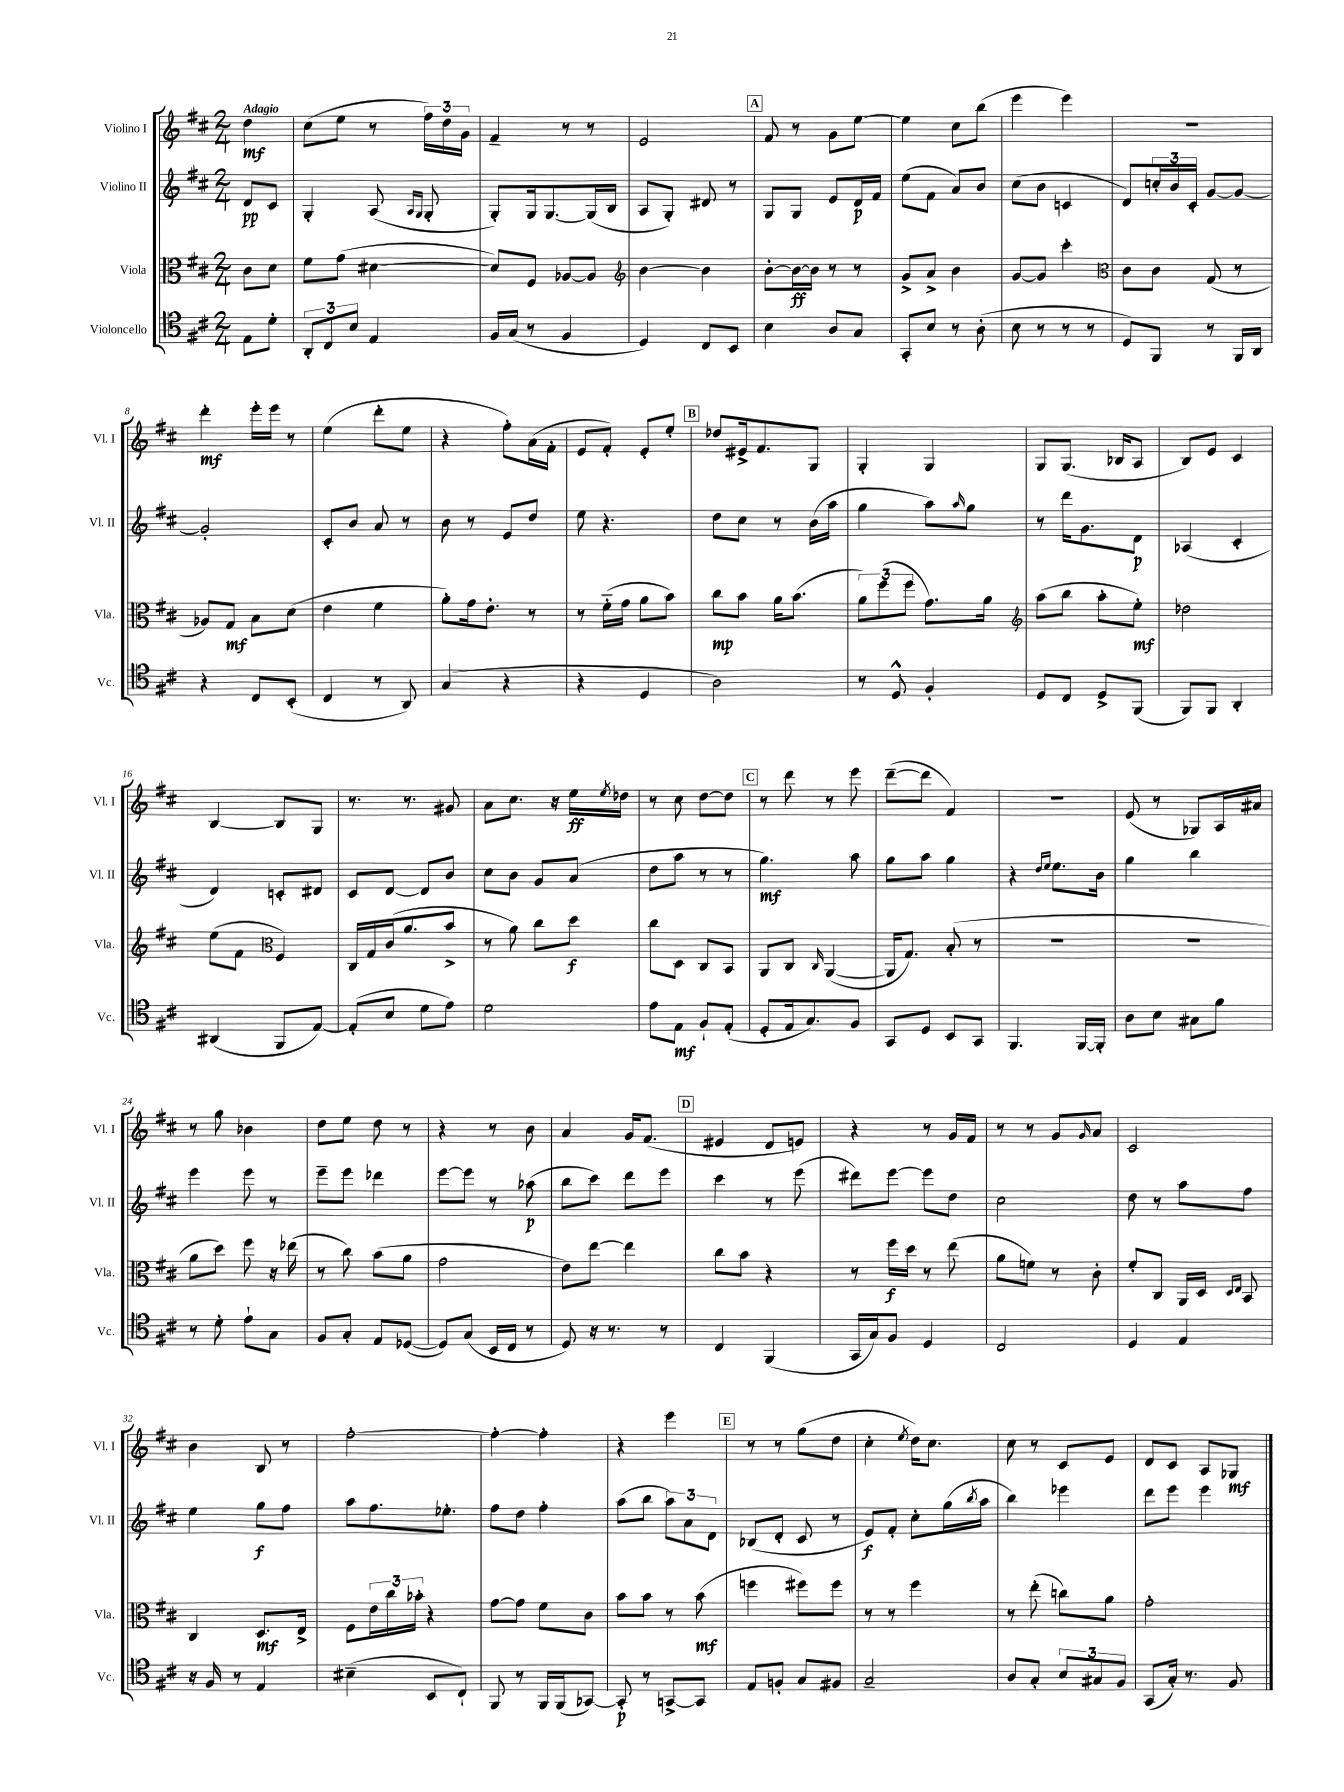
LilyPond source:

<<
\new StaffGroup <<
\new Staff = "s0" \with { instrumentName = "Violino I" shortInstrumentName = "Vl. I" } {
    \clef treble \key d \major \numericTimeSignature \time 2/4 \partial 4 \tempo "Adagio"
    d''4\mf |
    cis''8( e''8 r8 \tuplet 3/2 { fis''16) d''16 g'16 } |
    fis'4-- r8 r8 |
    e'2 |
    \mark \markup { \box "A" } fis'8 r8 g'8 e''8~ |
    e''4 cis''8 b''8( |
    e'''4 e'''4) |
    R2 |
    d'''4-.\mf e'''16-. e'''16 r8 |
    e''4( d'''8-. e''8 |
    r4 fis''8-.) a'16( fis'16-. |
    e'8 fis'8-.) e'8-. e''8-. |
    \mark \markup { \box "B" } des''8 eis'16-> fis'8. g8 |
    g4-. g4 |
    g8 g8.( bes16 a8 |
    b8) e'8 cis'4 |
    b4~ b8 g8 |
    r8. r8. gis'8 |
    a'8 cis''8. r16 e''16\ff \acciaccatura { e''8 } des''16 |
    r8 cis''8 d''8~ d''8 |
    \mark \markup { \box "C" } r8 d'''8 r8 e'''8 |
    d'''8~--( d'''8 fis'4) |
    r2 |
    e'8( r8 ges8) a16 ais'16 |
    r8 g''8 bes'4 |
    d''8 e''8 d''8 r8 |
    r4 r8 b'8 |
    a'4 g'16 fis'8.( |
    \mark \markup { \box "D" } eis'4 d'8 e'8) |
    r4 r8 g'16 fis'16 |
    r8 r8 g'8 \grace { g'16 } a'8 |
    cis'2 |
    b'4 b8 r8 |
    fis''2~-. |
    fis''4~-. fis''4-. |
    r4 e'''4 |
    \mark \markup { \box "E" } r8 r8 g''8( d''8 |
    cis''4-. \acciaccatura { e''8 } d''16) cis''8. |
    cis''8 r8 cis'8 e'8 |
    d'8 cis'8 a8 ges8\mf \bar "|." |
}
\new Staff = "s1" \with { instrumentName = "Violino II" shortInstrumentName = "Vl. II" } {
    \clef treble \key d \major \numericTimeSignature \time 2/4 \partial 4
    d'8\pp cis'8 |
    g4-. a8( \grace { a16 g16 } g8-. |
    g8-.) g16 g8.~ g16( b16 |
    a8 g8-.) dis'8 r8 |
    \mark \markup { \box "A" } g8 g8 e'8 d'16\p fis'16 |
    e''8( fis'8 a'8) b'8 |
    cis''8( b'8 c'4 |
    d'8) \tuplet 3/2 { c''16-. b'16 cis'16-. } g'8~ g'8~ |
    g'2-. |
    cis'8-. b'8 a'8 r8 |
    b'8 r8 e'8 d''8 |
    e''8 r4. |
    \mark \markup { \box "B" } d''8 cis''8 r8 b'16( a''16 |
    g''4 a''8) \grace { a''16 } g''8 |
    r8 d'''16 g'8. d'8\p |
    aes4( cis'4-. |
    d'4) c'8-. dis'8 |
    cis'8 d'8~ d'8 b'8 |
    cis''8 b'8 g'8 a'8( |
    d''8 a''8 r8 r8 |
    \mark \markup { \box "C" } g''4.\mf) a''8 |
    g''8 a''8 g''4 |
    r4 \grace { d''16 e''16 } e''8. b'16 |
    g''4 b''4 |
    e'''4 e'''8 r8 |
    e'''8-- e'''8 des'''4 |
    e'''8~ e'''8 r8 aes''8\p( |
    b''8 cis'''8) d'''8 e'''8 |
    \mark \markup { \box "D" } cis'''4 r8 e'''8( |
    dis'''8) e'''8~ e'''8 d''8 |
    cis''2 |
    d''8 r8 a''8 fis''8 |
    e''4 g''8\f fis''8 |
    a''8 fis''8. ees''8.-. |
    fis''8 d''8 fis''4-. |
    a''8( b''8 \tuplet 3/2 { a''8) a'8 d'8 } |
    \mark \markup { \box "E" } bes8( d'8-. cis'8 r8 |
    e'8\f) fis'8-. cis''8-. g''16( \acciaccatura { b''8 } a''16 |
    b''4) ees'''4 |
    d'''8 e'''8 e'''4 \bar "|." |
}
\new Staff = "s2" \with { instrumentName = "Viola" shortInstrumentName = "Vla." } {
    \clef alto \key d \major \numericTimeSignature \time 2/4 \partial 4
    cis'8 d'8 |
    fis'8 g'8( dis'4~ |
    dis'8) fis8 aes8~ aes8 |
    \clef treble b'4~ b'4 |
    \mark \markup { \box "A" } b'8~-. b'16~\ff b'16 r8 r8 |
    g'8-> a'8-> b'4 |
    g'8~ g'8 cis'''4-. |
    \clef alto cis'8 cis'8 g8( r8 |
    aes8) g8\mf b8 d'8( |
    e'4 fis'4 |
    a'8-.) g'16 e'8.-. r8 |
    r8 fis'16-_( g'16 a'8 b'8) |
    \mark \markup { \box "B" } cis''8\mp b'8 a'16 b'8.( |
    \tuplet 3/2 { a'8) fis''8( fis''8 } g'8.) a'16 |
    \clef treble a''8( b''8 a''8-. e''8-.\mf) |
    des''2 |
    e''8( fis'8 \clef alto fis4) |
    cis16 g16 cis'16( a'8. b'8-> |
    r8 a'8) cis''8 d''8\f |
    cis''8 d8 cis8 b,8 |
    \mark \markup { \box "C" } a,8 cis8 \grace { cis16 } a,4~( |
    a,16 g8.) b8-.( r8 |
    r2 |
    r2 |
    a'8 d''8) fis''8 r16 ees''16( |
    r8 cis''8) b'8( a'8 |
    g'2 |
    e'8) e''8~ e''4 |
    \mark \markup { \box "D" } cis''8 b'8 r4 |
    r8 fis''16\f d''16 r8 e''8( |
    a'8 f'8) r8 cis'8-. |
    fis'8-. cis8 a,16 d16 \grace { d16 e16 } b,8 |
    cis4 d8.\mf e16-> |
    fis8 \tuplet 3/2 { e'16 cis''16 bes'16-. } r4 |
    g'8~ g'8 fis'8 cis'8 |
    b'8 b'8 r8 b'8\mf( |
    \mark \markup { \box "E" } f''4 fis''8) fis''8 |
    r8 r8 fis''4 |
    r8 e''8-.( c''8) a'8 |
    g'2-. \bar "|." |
}
\new Staff = "s3" \with { instrumentName = "Violoncello" shortInstrumentName = "Vc." } {
    \clef tenor \key d \major \numericTimeSignature \time 2/4 \partial 4
    e8 d'8-. |
    \tuplet 3/2 { a,8-. cis8 b8 } e4 |
    fis16 g16( r8 fis4 |
    d4) cis8 b,8 |
    \mark \markup { \box "A" } b4 a8 g8 |
    g,8-. b8 r8 a8-.( |
    b8 r8 r8 r8 |
    d8) fis,8 r8 fis,16 a,16 |
    r4 cis8 b,8-.( |
    cis4 r8 a,8) |
    g4( r4 |
    r4 d4 |
    \mark \markup { \box "B" } a2) |
    r8 d8-^ fis4-. |
    d8 cis8 d8-> fis,8( |
    fis,8) fis,8 a,4-. |
    ais,4( fis,8 e8~) |
    e8-.( b8 d'8 e'8) |
    d'2 |
    e'8 e8\mf fis8-! e8-.( |
    \mark \markup { \box "C" } d8-. e16 g8.) fis8 |
    g,8 d8 b,8 g,8 |
    fis,4. fis,16~ fis,16-. |
    a8 b8 gis8 fis'8 |
    r8 d'8-. e'8-! g8 |
    fis8 g8-. e8 des8~( |
    des8) g8( b,16 cis16 r8 |
    d8) r16 r8. r8 |
    \mark \markup { \box "D" } cis4 fis,4( |
    g,16 g16) fis8 d4 |
    cis2 |
    d4 e4 |
    r16 fis16 r8 e4 |
    bis4--( b,8 cis8-!) |
    fis,8 r8 fis,16 fis,16( ges,8~) |
    ges,8-.\p r8 g,8~-> g,8 |
    \mark \markup { \box "E" } e8 f8-. g8 fis8 |
    g2-- |
    a8 g8-. \tuplet 3/2 { b8 gis8 fis8 } |
    g,8( g16-.) r8. fis8 \bar "|." |
}
>>
>>
